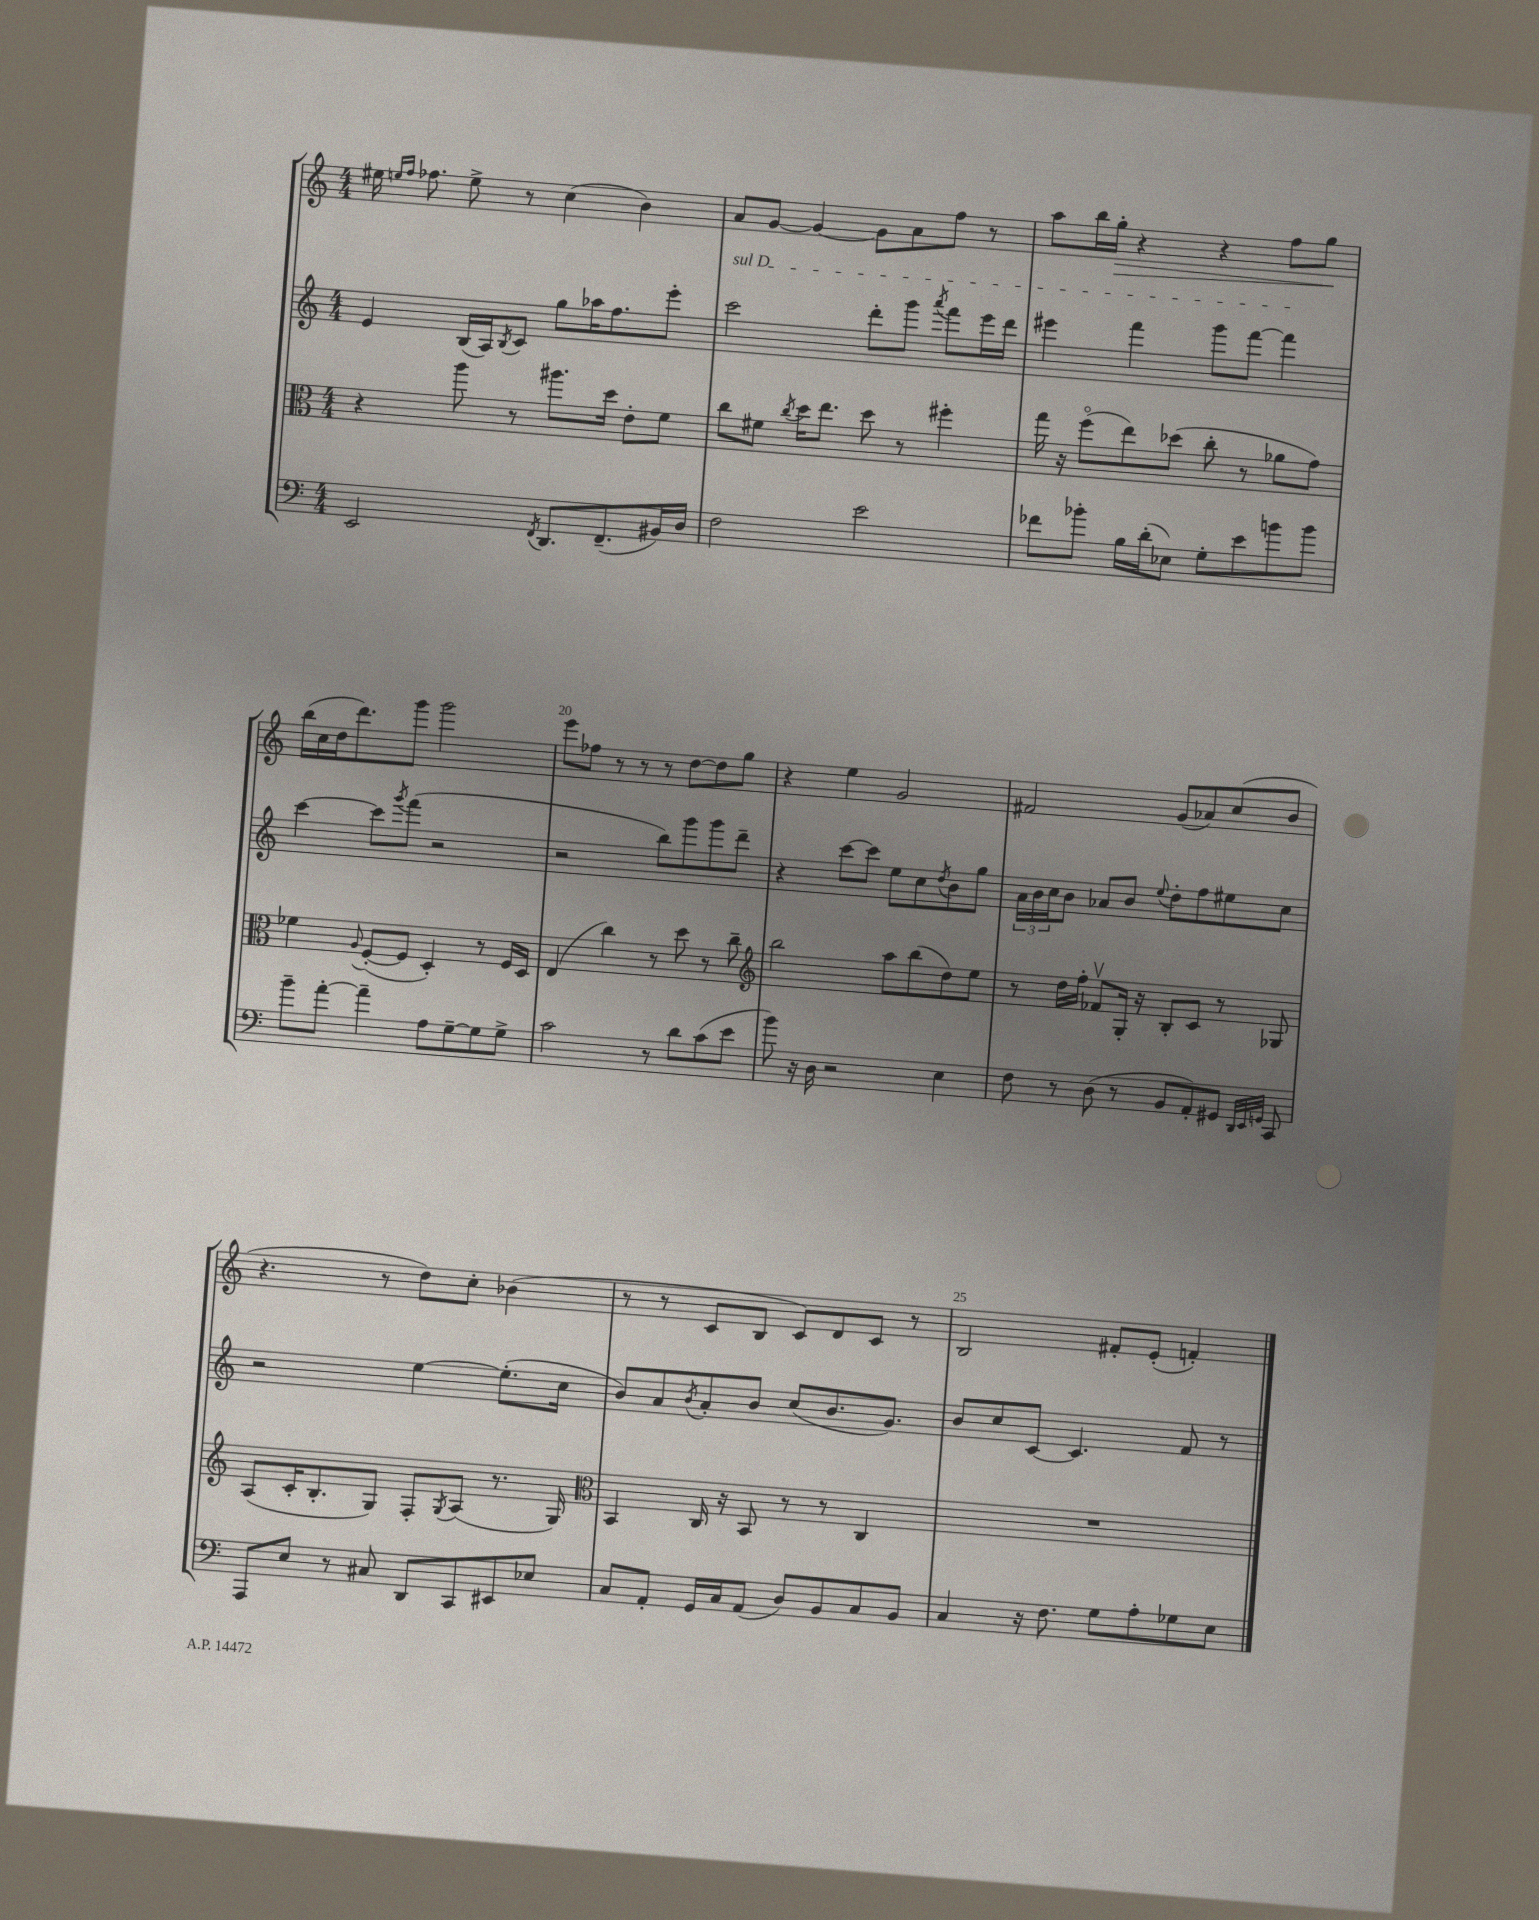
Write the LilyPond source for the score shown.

<<
\new StaffGroup <<
\new Staff = "s0" {
    \clef treble \key c \major \numericTimeSignature \time 4/4
    eis''16 \grace { e''16 f''16 } fes''8. e''8-> r8 c''4( b'4) |
    a'8 g'8~ g'4~ g'8 a'8 f''8 r8 |
    a''8 b''16 g''16-.\> r4 r4 f''8 g''8\! |
    b''16( c''16 d''16 d'''8.) g'''8 g'''2 |
    e'''8 fes''8 r8 r8 r8 d''8~ d''8 g''8 |
    r4 e''4 g'2 |
    fis'2 g'8( aes'8) c''8( b'8 |
    r4. r8 d''8) c''8-. bes'4( |
    r8 r8 c'8 b8 c'8) d'8 c'8 r8 |
    b2 fis'8-. e'8-.( f'4-.) \bar "|." |
}
\new Staff = "s1" {
    \clef treble \key c \major \numericTimeSignature \time 4/4
    e'4 b16( a16) \acciaccatura { b8 } c'8 g''8 aes''16 f''8. e'''8-. |
    \once \override TextSpanner.bound-details.left.text = \markup { \italic "sul D" } c'''2\startTextSpan d'''8-. g'''8 \acciaccatura { a'''8 } f'''8 e'''16 d'''16 |
    eis'''4 f'''4 g'''8 f'''8~ f'''4\stopTextSpan |
    c'''4~ c'''8 \acciaccatura { g'''8 } f'''8( r2 |
    r2 b''8) g'''8 g'''8 d'''8-- |
    r4 c'''8~ c'''8 e''8 c''8 \acciaccatura { d''8 } b'8 g''8 |
    \tuplet 3/2 { a'16 b'16 c''16 } b'8 aes'8 b'8 \appoggiatura { e''8 } d''8-. f''8 eis''8 c''8 |
    r2 e''4~ e''8.-.( c''16 |
    b'8) a'8 \acciaccatura { b'8 } a'8-. b'8 c''8( b'8. g'8.) |
    b'8 c''8 c'8~ c'4. f'8 r8 \bar "|." |
}
\new Staff = "s2" {
    \clef alto \key c \major \numericTimeSignature \time 4/4
    r4 a''8 r8 ais''8. d''16 e'8-. f'8 |
    c''8 fis'8 \acciaccatura { c''8 } d''16 e''8. d''8 r8 fis''4-. |
    g''16 r16 f''8\flageolet( e''8) des''8( c''8-. r8 aes'8 g'8) |
    fes'4 \appoggiatura { a8 } f8~-.( f8 d4-.) r8 f16 d16 |
    e4( c''4) r8 d''8 r8 c''8-- |
    \clef treble b''2 a''8 b''8( d''8) e''8 |
    r8 d''16 f''16-. fes'8\upbow g16-. r16 b8-. c'8 r8 ges8 |
    a8( c'16-. b8.-. g8) f8-. \acciaccatura { g8 } a8( r8. g16) |
    \clef alto b,4 c16 r16 b,8 r8 r8 c4 |
    R1 \bar "|." |
}
\new Staff = "s3" {
    \clef bass \key c \major \numericTimeSignature \time 4/4
    e,2 \acciaccatura { f,8 } d,8. f,8.--( bis,16) d16 |
    f2 e'2 |
    fes'8 bes'8-. b16 d'16-.( ees8) g8-. e'8 b'8 b'8 |
    b'8-- a'8~-. a'4-- a8 g8~-- g8 g8-> |
    c'2 r8 d'8 c'8( e'8 |
    b'8) r16 d16 r2 e4 |
    f8 r8 d8( r8 b,8 a,8-.) gis,8 \grace { d,32 e,32 g,32 } c,8 |
    a,,8 e8 r8 cis8 d,8 c,8 eis,8 ees8 |
    c8 a,8-. g,16 c16 a,8( d8) b,8 c8 b,8 |
    c4 r16 f8. g8 a8-. ges8 e8 \bar "|." |
}
>>
>>
\layout { \context { \Score currentBarNumber = #16 \override BarNumber.break-visibility = ##(#f #t #t) barNumberVisibility = #(every-nth-bar-number-visible 5) } }
